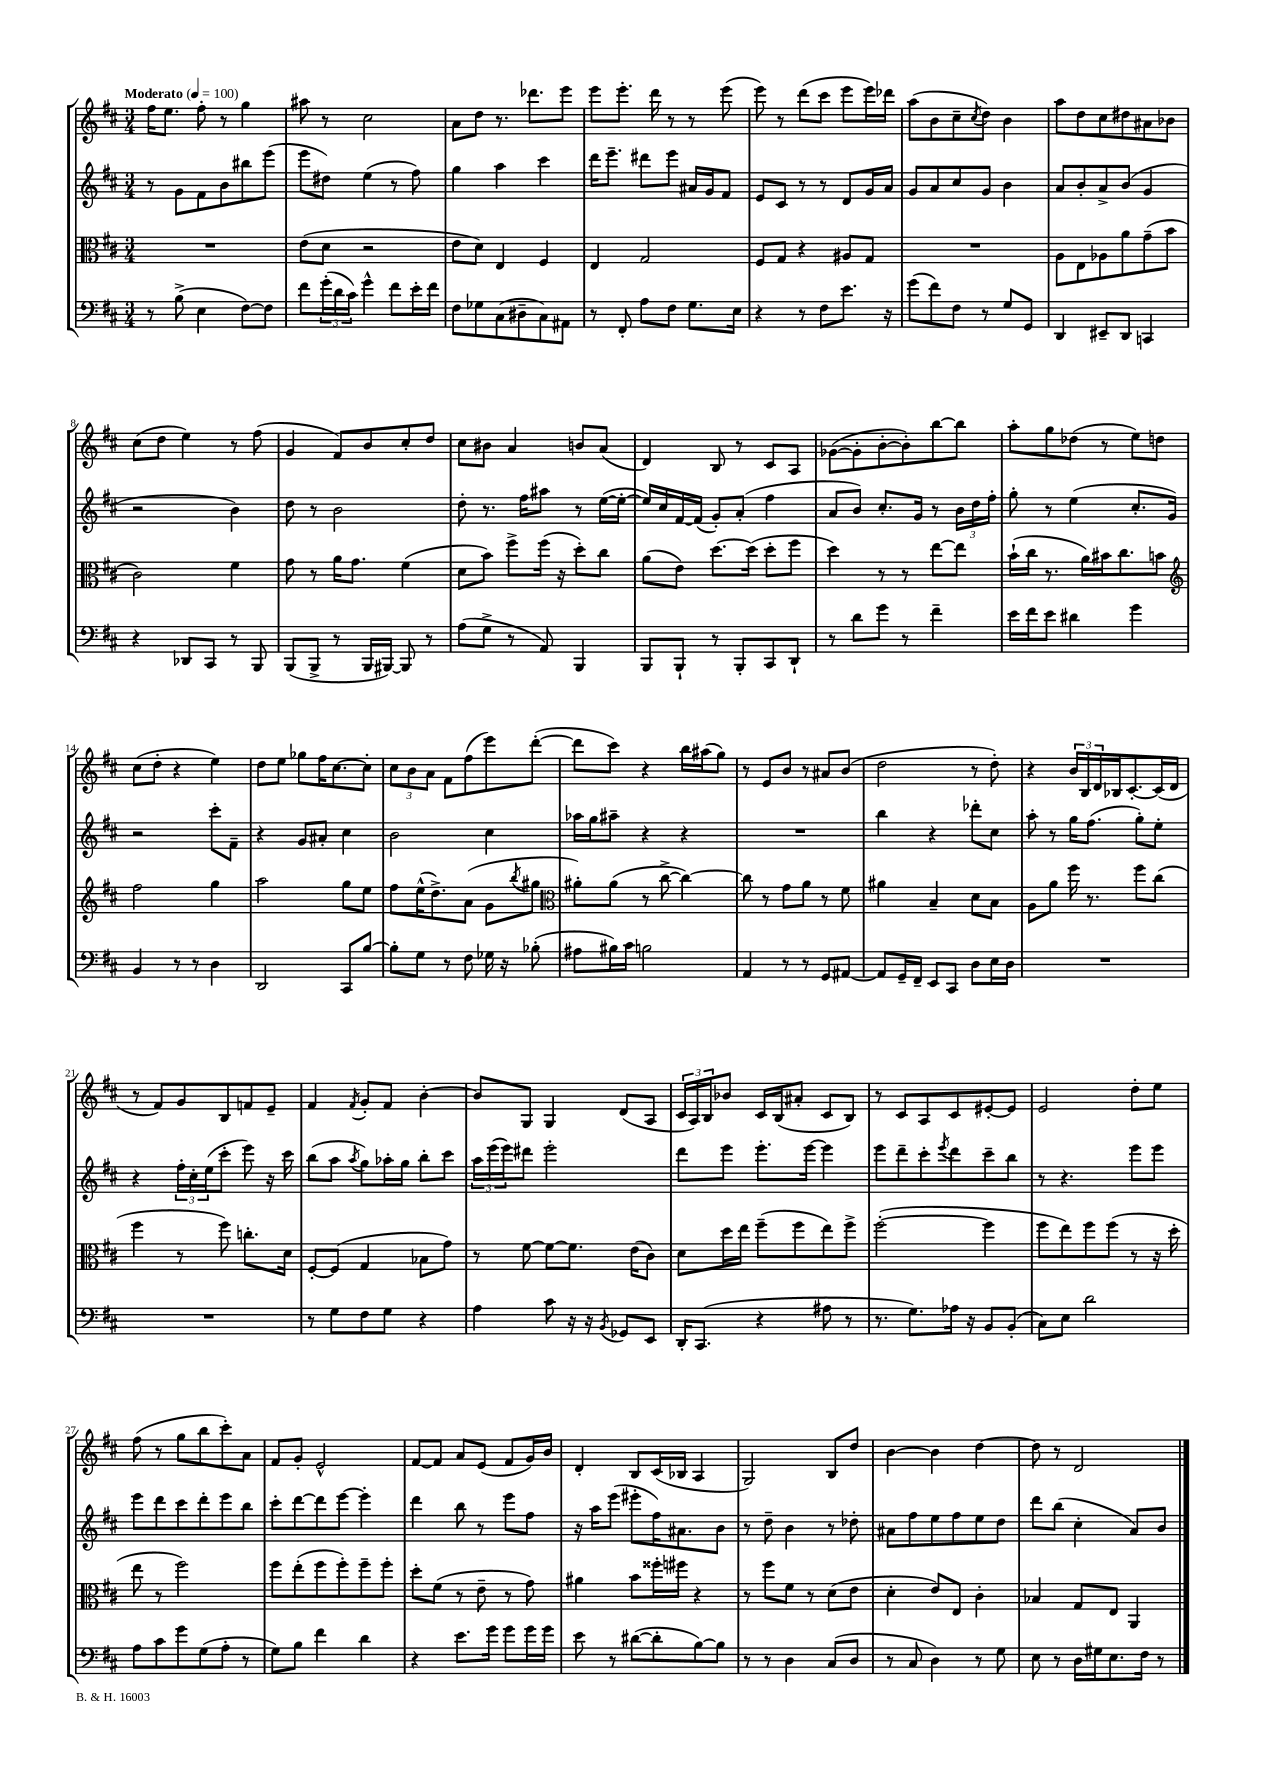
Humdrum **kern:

**kern	**kern	**kern	**kern
*staff4	*staff3	*staff2	*staff1
*clefF4	*clefC3	*clefG2	*clefG2
*k[f#c#]	*k[f#c#]	*k[f#c#]	*k[f#c#]
*M3/4	*M3/4	*M3/4	*M3/4
*MM100	*MM100	*MM100	*MM100
8r	2.r	8r	16ff#\LK
.	.	.	8.ee\J
(8B^\	.	8g\L	.
4E\	.	8f#\	8ff#'\
.	.	8b\	8r
[8F#\L)	.	8bb#\	4gg\
8F#\]J	.	(8eee\J	.
=	=	=	=
8f#\L	(8e\L	8eee\L	8aa#\
(24g'\L	8d\J	8dd#\J)	8r
24d\	.	.	.
24c#\JJ)	.	.	.
4g^^\	2r	(4ee\	2cc#\
8f#\L	.	8r	.
16e'\L	.	8ff#\)	.
16f#\JJ	.	.	.
=	=	=	=
8F#\L	8e\L	4gg\	8a\L
8G-\	8d\J)	.	8dd\J
(8C#\	4E/	4aa\	8.r
8D#~\	.	.	.
.	.	.	8.ddd-\L
8C#\)	4F#/	4ccc#\	.
8AA#\J	.	.	8eee\J
=	=	=	=
8r	4E/	16ddd\LK	8eee\L
.	.	8.eee~\J	.
8FF#'/	.	.	8.eee'\J
8A\L	2G/	8ddd#\L	.
.	.	.	16ddd\
8F#\J	.	8eee\J	8r
8.G\L	.	16a#/LL	8r
.	.	16g/J	.
.	.	8f#/J	(8eee\
16E\Jk	.	.	.
=	=	=	=
4r	8F#/L	8e/L	8eee\)
.	8G/J	8c#/J	8r
8r	4r	8r	(8ddd\L
8F#\L	.	8r	8ccc#\J
8.e\J	8A#/L	8d/L	8eee\L
.	8G/J	16g/L	16eee\L)
16r	.	16a/JJ	16ddd-\JJ
=	=	=	=
(8g\L	2.r	8g/L	(8aa\L
8f#\)	.	8a/	8b\
8F#\J	.	8cc#/	8cc#~\
.	.	.	8qcc#/
8r	.	8g/J	8dd\J)
8G/L	.	4b\	4b\
8GG/J	.	.	.
=	=	=	=
4DD/	8A\L	8a/L	8aa\L
.	8E\	8b'/	8dd\
8EE#~/L	8A-\	8a^/	8cc#\
8DD/J	8a\	(8b/J	8dd#\
4CC/	(8g~\	4g/	8a#\
.	8b\J	.	8b-\J
=	=	=	=
4r	2c#\)	2r	(8cc#\L
.	.	.	8dd\J
8DD-/L	.	.	4ee\)
8CC#/J	.	.	.
8r	4f#\	4b\)	8r
8BBB/	.	.	(8ff#\
=	=	=	=
(8BBB/L	8g\	8dd\	4g/
8BBB^/J	8r	8r	.
8r	16a\LK	2b\	8f#/L)
.	8.g\J	.	.
16BBB/LL	.	.	8b/
[16BBB#/JJ)	.	.	.
8BBB#/]	(4f#\	.	8cc#'/
8r	.	.	8dd/J
=	=	=	=
(8A\L	8d\L	8dd'\	8cc#\L
8G^\J	8b\J)	8.r	8b#\J
8r	8ff#^\L	.	4a/
.	.	16ff#\LK	.
8AA/)	(16ff#\Jk	8aa#\J	.
.	16r	.	.
4BBB/	8dd'\L)	8r	8b/L
.	8cc#\J	([16ee\LL	(8a/J
.	.	16ee'\_JJ	.
=	=	=	=
8BBB/L	(8a\L	16ee/]LL)	4d/)
.	.	16cc#/	.
8BBB`/J	8e\J)	[16f#/	.
.	.	(16f#/]JJ	.
8r	[8.dd\L	8g'/L)	8B/
8BBB'/L	.	(8a'/J	8r
.	(16dd\]Jk	.	.
8CC#/	8dd'\L	4ff#\	8c#/L
8DD`/J	8ff#\J	.	8A/J
=	=	=	=
8r	4dd\)	8a/L	([8g-\L
8d\L	.	8b/J)	8g-'\]
8g\J	8r	8.cc#'/L	[8b'\
8r	8r	.	8b'\])
.	.	16g/Jk	.
4f#~\	[8ee\L	8r	[8bb\
.	8ee\]J	24b\LL	8bb\]J
.	.	24dd\	.
.	.	24ff#'\JJ	.
=	=	=	=
16e\LL	(16b`\LL	8gg'\	8aa'\L
16f#\J	16cc#\JJ	.	.
8e\J	8.r	8r	8gg\
4d#\	.	(4ee\	(8dd-\J
.	16a\LL)	.	.
.	16b#\J	.	8r
.	8.cc#\	.	.
4g\	.	8.cc#'/L	8ee\L)
.	8b\J	.	8dd\J
.	.	16g/Jk)	.
=	=	=	=
*	*clefG2	*	*
4BB/	2ff#\	2r	(8cc#\L
.	.	.	8dd'\J
8r	.	.	4r
8r	.	.	.
4D\	4gg\	8ccc#'\L	4ee\)
.	.	8f#~\J	.
=	=	=	=
2DD/	2aa\	4r	8dd\L
.	.	.	8ee\J
.	.	8g/L	8gg-\L
.	.	8a#'/J	16ff#\K
.	.	.	[8.cc#\
8CC#/L	8gg\L	4cc#\	.
[8B/J	8ee\J	.	8cc#'\]J
=	=	=	=
8B'\]L	8ff#\L	2b\	12cc#\L
.	.	.	12b\
8G\J	(16ee^^\K	.	.
.	.	.	12a\J
.	8.dd^\)	.	.
8r	.	.	8f#\L
8F#\	(8a\J	.	(8ff#\
16G-\	8g\L	4cc#\	8eee\)
16r	.	.	.
.	8qbb/	.	.
(8B-'\	8gg#\J	.	([8ddd'\J
=	=	=	=
*	*clefC3	*	*
8A#\L	8a#'\L)	16aa-\LL	8ddd\]L
.	.	16gg\J	.
16B#\L)	(8a#\J	8aa#~\J	8ccc#\J)
16c#\JJ	.	.	.
2B\	8r	4r	4r
.	[8cc#^\	.	.
.	4cc#\_)	4r	16bb\LL
.	.	.	(16aa#\J
.	.	.	8gg\J)
=	=	=	=
4AA/	8cc#\]	2.r	8r
.	8r	.	8e/L
8r	8g\L	.	8b/J
8r	8a\J	.	8r
8GG/L	8r	.	8a#/L
[8AA#/J	8f#\	.	(8b/J
=	=	=	=
8AA#/]L	4a#\	4bb\	2dd\
16GG~/L	.	.	.
16FF#~/JJ	.	.	.
8EE/L	4B~/	4r	.
8CC#/J	.	.	.
8D\L	8d\L	8ddd-'\L	8r
16E\L	8B\J	8cc#\J	8dd'\)
16D\JJ	.	.	.
=	=	=	=
2.r	8A\L	8aa'\	4r
.	8a\J	8r	.
.	16ff#\	16gg\LK	24b/LL
.	.	.	24B/
.	8.r	(8.ff#\J	.
.	.	.	24d/
.	.	.	16B-/J
.	.	.	[8.c#'/
.	8ff#\L	8gg'\L)	.
.	(8cc#\J	8ee'\J	(16c#/]L
.	.	.	16d/JJ
=	=	=	=
2.r	4ff#\	4r	8r
.	.	.	8f#/L)
.	8r	24ff#'\LL	8g/
.	.	24cc#'\	.
.	.	(24ee\J	.
.	8ff#\)	8ccc#'\J	8B/
.	8.cc'\L	8eee\)	8f/
.	.	16r	8e~/J
.	16d\Jk	16ccc#\	.
=	=	=	=
8r	[8F#'/L	(8bb\L	4f#/
8G\L	(8F#/]J	8aa\J	.
.	.	8qaa/	8qf#/
8F#\	4G/	8gg\L)	8g'/L
8G\J	.	16aa-'\L	8f#/J
.	.	16gg\JJ	.
4r	8B-\L	8bb'\L	[4b'\
.	8g\J)	8ccc#\J	.
=	=	=	=
4A\	8r	24aa\LL	8b/]L
.	.	(24eee\	.
.	.	24eee\J)	.
.	[8f#\	8ddd#\J	8G/J
8c#\	8f#\_L	2eee'\	4G/
16r	8.f#\]J	.	.
16r	.	.	.
8qBB/	.	.	.
8GG-/L	.	.	(8d/L
.	(16e\LK	.	.
8EE/J	8c#\J)	.	8A/J
=	=	=	=
16DD'/LK	8d\L	8ddd\L	24c#/LL
.	.	.	24A/)
(8.CC#/J	.	.	.
.	.	.	24B/J
.	16dd\L	8eee\J	8b-/J
.	16ee\JJ	.	.
4r	(8ff#~\L	8.eee'\L	16c#/LL
.	.	.	(16B/J
.	8ff#\	.	8a#'/J
.	.	[16eee\Jk	.
8A#\	8ee\)	4eee\]	8c#/L
8r	8ff#^\J	.	8B/J)
=	=	=	=
8.r	([2ff#'\	8eee\L	8r
.	.	8ddd~\	8c#/L
8.G\L)	.	.	.
.	.	8ccc#'\	8A/
.	.	8qeee/	.
16A-\Jk	.	8ddd\	8c#/
16r	.	.	.
8BB/L	4ff#\]	8ccc#~\	[8e#'/
(8BB'/J	.	8bb\J	8e#/]J
=	=	=	=
8C#\L)	8ff#\L	8r	2e/
8E\J	8ee\)	4.r	.
2d\	8ff#\	.	.
.	(8ff#\J	.	.
.	8r	8eee\L	8dd'\L
.	16r	8eee\J	8ee\J
.	16dd'\	.	.
=	=	=	=
8A\L	8ee\	8eee\L	(8ff#\
8c#\	8r	8ddd\	8r
8g\	2ff#\)	8ccc#\	8gg\L
(8G\	.	8ddd'\	8bb\
8A'\J	.	8eee\	8ccc#'\)
8r	.	8bb\J	8a\J
=	=	=	=
8G\L)	8ff#\L	8ccc#'\L	8f#/L
8B\J	(8ee'\	[8ddd\	8g'/J
4f#\	8ff#\	8ddd\]	2e^^/
.	8ff#'\)	[8eee\J	.
4d\	8ff#~\	4eee'\]	.
.	8ff#'\J	.	.
=	=	=	=
4r	8dd'\L	4ddd\	[8f#/L
.	(8f#\J	.	8f#/]J
8.e\L	8r	8bb\	8a/L
.	8e~\	8r	(8e/J
16g\Jk	.	.	.
8g\L	8r	8eee\L	8f#/L
16g\L	8g\)	8ff#\J	16g/L)
16g\JJ	.	.	16b/JJ
=	=	=	=
8e\	4a#\	16r	4d'/
.	.	16aa\LK	.
8r	.	(8eee\J	.
([8d#\L	8b\L	8eee#'\L	8B/L
8d#'\]	16ff##'\L	16ff#\K)	(16c#/L
.	16ff#\JJ	8.a#\	16B-/JJ
[8B\)	4r	.	4A/
8B\]J	.	8b\J	.
=	=	=	=
8r	8r	8r	2G/)
8r	8ff#\L	8dd~\	.
4D\	8f#\J	4b\	.
.	8r	.	.
(8C#/L	(8d\L	8r	8B/L
8D/J	8e\J	8dd-'\	8dd/J
=	=	=	=
8r	4d'\	8a#\L	[4b\
8C#/	.	8ff#\	.
4D\)	8e/L)	8ee\	4b\]
.	8E/J	8ff#\	.
8r	4c#'\	8ee\	[4dd\
8G\	.	8dd\J	.
=	=	=	=
8E\	4B-/	8ddd\L	8dd\]
8r	.	(8bb\J	8r
16D\LL	8G/L	4cc#'\	2d/
16G#\J	.	.	.
8.E\	8E/J	.	.
.	4AA/	8a/L)	.
16F#\Jk	.	.	.
8r	.	8b/J	.
==	==	==	==
*-	*-	*-	*-
